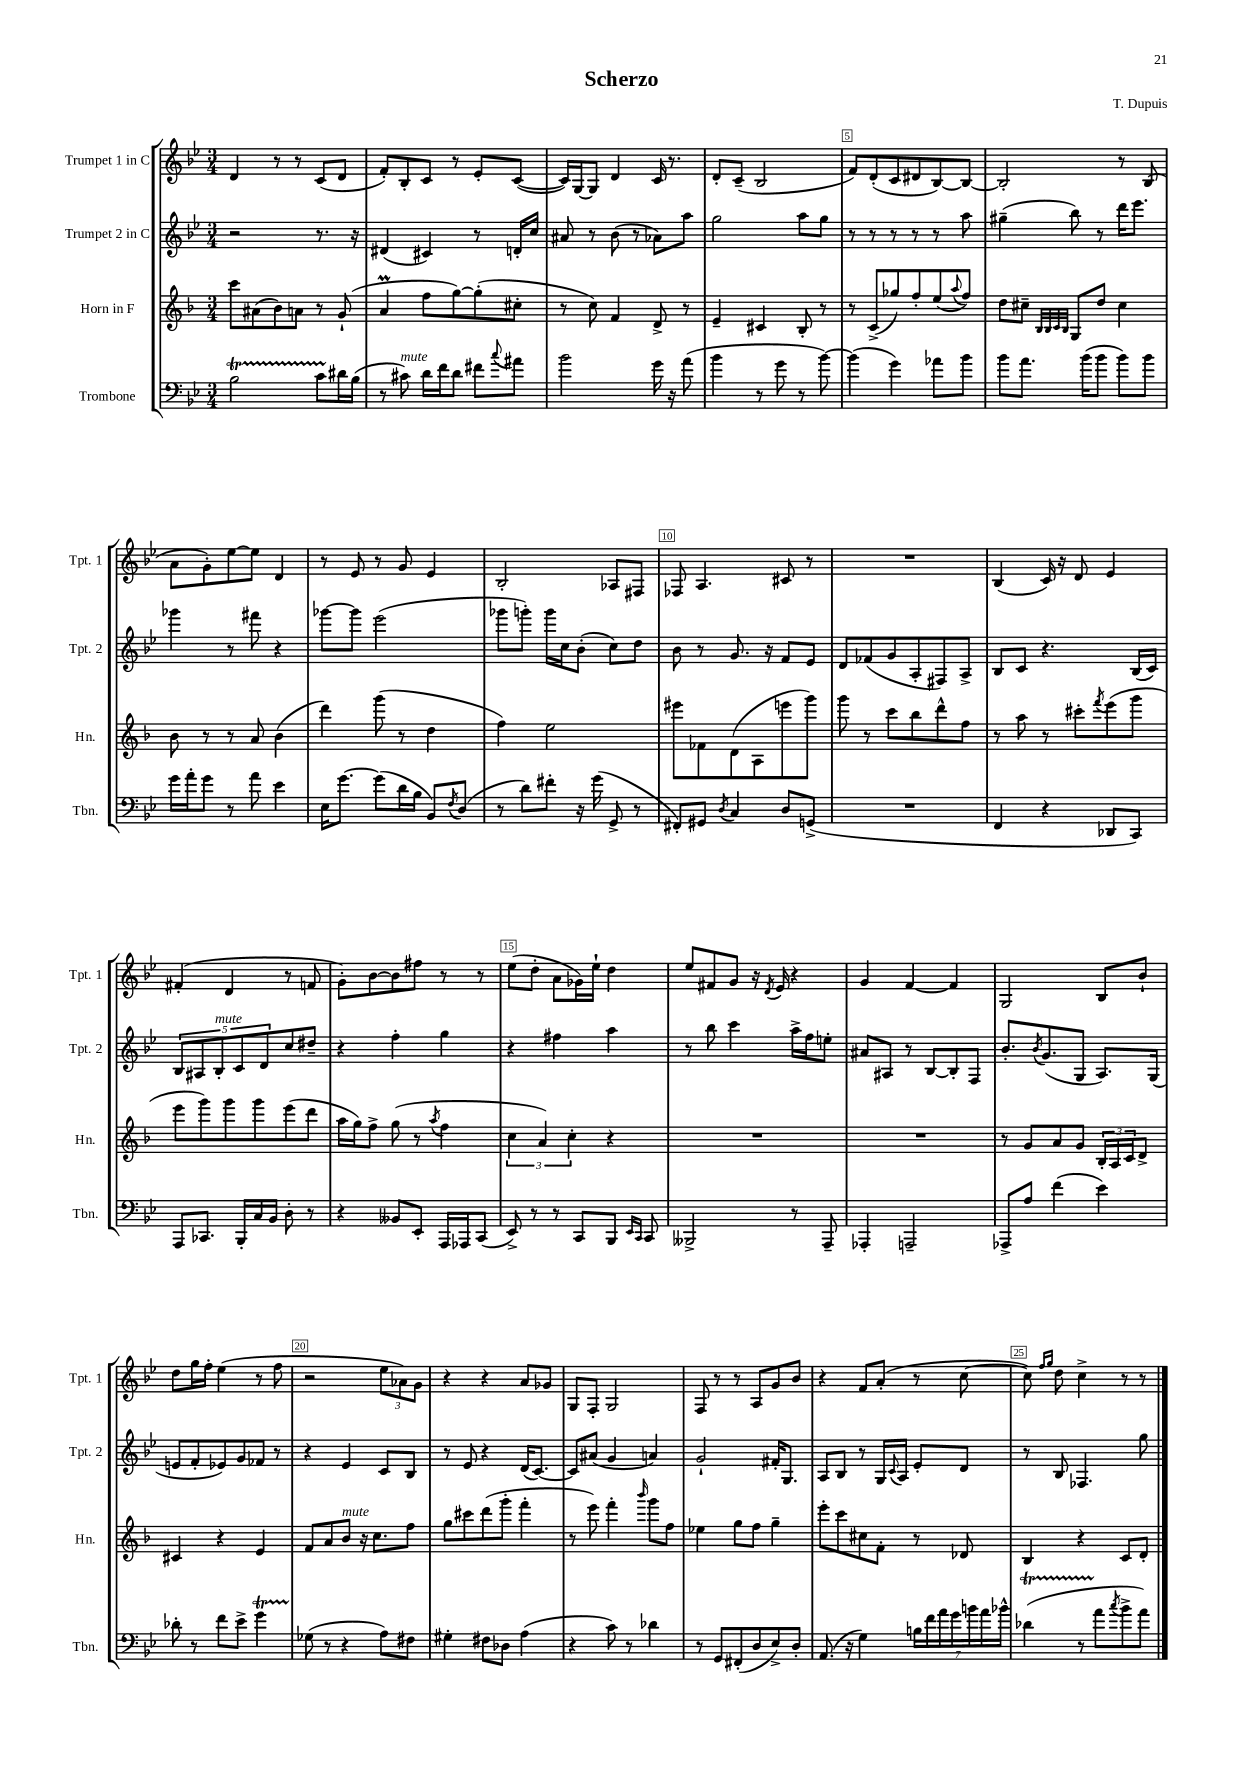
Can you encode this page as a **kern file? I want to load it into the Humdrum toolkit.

**kern	**kern	**kern	**kern
*part4	*part3	*part2	*part1
*staff4	*staff3	*staff2	*staff1
*I"Trombone	*I"Horn in F	*I"Trumpet 2 in C	*I"Trumpet 1 in C
*I'Tbn.	*I'Hn.	*I'Tpt. 2	*I'Tpt. 1
*clefF4	*clefG2	*clefG2	*clefG2
*k[b-e-]	*k[b-]	*k[b-e-]	*k[b-e-]
*M3/4	*M3/4	*M3/4	*M3/4
=1	=1	=1	=1
2B-T\	8ccc\L	2r	4d/
.	(8a#X\	.	.
.	8b-\)	.	8r
.	8an\J	.	8r
8cTTT\L	8r	8.r	(8c/L
16d#X\L	(8g`/	.	8d/J
(16B-\JJ	.	16r	.
=2	=2	=2	=2
8r	4am/	(4d#X/	8f'/L)
!LO:TX:a:i:t=mute	!	!	!
8c#X\)	.	.	8B-'/
16d\LL	8ff\L	4c#X/)	8c/J
16f\J	.	.	.
8d\J	[8gg\)	.	8r
8f#X\L	(8gg'\]	8r	8e-'/L
8qqcc/	.	.	.
8a#X\J	8cc#X'\J	16dn'/LL	([8c/J
.	.	16cc/JJ	.
=3	=3	=3	=3
2b-\	8r	8a#X/	16c/LL])
.	.	.	[16G/J
.	8cc\)	8r	8G/J]
.	4f/	(8b-\	4d/
.	.	8r	.
16g\	8d^/	8a-X\L)	16c/
16r	.	.	8.r
(8a\	8r	8aa\J	.
=4	=4	=4	=4
4b-\	4e~/	2gg\	8d'/L
.	.	.	(8c~/J
8r	4c#X/	.	2B-/
8g\	.	.	.
8r	8B-'/	8aa\L	.
[8b-\)	8r	8gg\J	.
=5	=5	=5	=5
(4b-\]	8r	8r	8f/L)
.	(8c^/L	8r	(8d'/
4g\)	8gg-X/)	8r	8c/
.	8ff'/	8r	8d#X/
8a-X\L	(8ee/	8r	[8B-/)
.	8qqaa/	.	.
8b-\J	8ff/J)	8aa\	8B-/J_
=6	=6	=6	=6
8b-\L	8dd\L	(4gg#X~\	2B-'/]
8.a\J	8cc#X~\J	.	.
.	32qqB-/LLL	.	.
.	32qqB-/	.	.
.	32qqc/	.	.
.	32qqB-/JJJ	.	.
.	8G/L	8bb-\)	.
(16b-\KL	.	.	.
8b-\J	8dd/J	8r	.
8b-\L)	4cc#\	16ddd\KL	8r
.	.	8.eee-\J	.
8b-\J	.	.	(8B-/
!!LO:LB:g=z
=7	=7	=7	=7
16g\LL	8b-\	4ggg-X\	8a\L
16a'\J	.	.	.
8g\J	8r	.	8g'\)
8r	8r	8r	[8ee-\
8a\	8a/	8fff#X\	8ee-\J]
4e-\	(4b-\	4r	4d/
=8	=8	=8	=8
16E-\KL	4ddd\)	[8ggg-X\L	8r
[8.g\J	.	.	.
.	.	8ggg-\J]	8e-/
(8g\L]	(8ggg\	(2eee-\	8r
16d\L	8r	.	8g/
16B-\JJ	.	.	.
8BB-/L)	4dd\	.	4e-/
8qF/	.	.	.
(8D/J	.	.	.
=9	=9	=9	=9
8r	4ff\)	8ggg-X\L	2B-'/
8d\L)	.	8gggn'\J)	.
8f#X'\J	2ee\	16ggg\LL	.
.	.	16cc\J	.
16r	.	(8b-'\J	.
(16g\	.	.	.
8GG^/	.	8cc\L)	8A-X/L
8r	.	8dd\J	8F#X/J
=10	=10	=10	=10
8FF#X'/L)	8eee#X\L	8b-\	8F-X/
8GG#X/J	8f-X\	8r	4.A/
8qD/	.	.	.
4C/	(8d\	8.g/	.
.	8A\	.	.
.	.	16r	.
8D/L	8eeen\	8f/L	8c#X/
(8GGn^/J	8ggg\J)	8e-/J	8r
=11	=11	=11	=11
2.r	8ggg\	8d/L	2.r
.	8r	(8f-X/	.
.	8ccc\L	8g/	.
.	8bb-\	8A'/	.
.	8ddd^^\	8F#X/)	.
.	8ff\J	8A^/J	.
=12	=12	=12	=12
4FF/	8r	8B-/L	(4B-/
.	8aa\	8c/J	.
4r	8r	4.r	16c/)
.	.	.	16r
.	8ccc#X'\L	.	8d/
.	8qfff/	.	.
8DD-X/L	(8eee\	.	4e-/
8CC/J)	8ggg\J	(16B-/LL	.
.	.	16c/JJ)	.
!!LO:LB:g=z
=13	=13	=13	=13
8AAA/L	8eee\L	10B-/L	(4f#X'/
.	.	10A#X/	.
8.CC-X/J	8ggg\)	.	.
!	!	!LO:TX:a:i:t=mute	!
.	.	10B-'/	.
.	8ggg\	.	4d/
.	.	10c/	.
16BBB-'/LL	.	.	.
16C/	8ggg\	.	.
.	.	10d/	.
16BB-/JJ	.	.	.
8D'\	(8eee\	8cc/	8r
8r	8ddd\J	8dd#X~/J	8fn/
=14	=14	=14	=14
4r	16aa\LL	4r	8g'\L)
.	16gg\J)	.	.
.	8ff^\J	.	[8b-\
8BB--X/L	(8gg\	4ff'\	8b-\]
8EE-'/J	8r	.	8ff#X\J
.	8qaa/	.	.
16AAA/LL	4ff\	4gg\	8r
16AAA-X/J	.	.	.
(8CC/J	.	.	8r
=15	=15	=15	=15
8EE-^/)	6cc\	4r	(8ee-\L
8r	.	.	8dd'\J
.	6a/)	.	.
8r	.	4ff#X\	8a\L
.	6cc'\	.	.
8CC/L	.	.	16g-X\L)
.	.	.	16ee-`\JJ
8BBB-/J	4r	4aa\	4dd\
16qqEE-/LL	.	.	.
16qqCC/JJ	.	.	.
8CC/	.	.	.
=16	=16	=16	=16
2BBB--X^/	2.r	8r	8ee-/L
.	.	8bb-\	8f#X/
.	.	4ccc\	8g/J
.	.	.	16r
.	.	.	8qd/
.	.	.	16e-/
8r	.	16aa^\LL	4r
.	.	16ff\J	.
8AAA~/	.	8een'\J	.
=17	=17	=17	=17
4AAA-X'/	2.r	8a#X/L	4g/
.	.	8A#X/J	.
2AAAn~/	.	8r	[4f/
.	.	[8B-/L	.
.	.	8B-'/]	4f/]
.	.	8F/J	.
=18	=18	=18	=18
8AAA-X^/L	8r	8.b-'/L	2G/
8A/J	8g/L	.	.
.	.	8qb-/	.
.	.	(8.g/	.
(4f\	8a/	.	.
.	8g/J	8G/J	.
4e-\)	24B-'/LL	8.A/L)	8B-/L
.	24A/	.	.
.	24c/J	.	.
.	8d^/J	.	8b-`/J
.	.	(16G/Jk	.
!!LO:LB:g=z
=19	=19	=19	=19
8d-X'\	4c#X/	8en/L	8dd\L
8r	.	8f'/	16gg\L
.	.	.	16ff'\JJ
8f\L	4r	8e-X/)	(4ee-\
8e-^\J	.	8g/	.
4gT\	4e/	8f-X/J	8r
.	.	8r	8ff\
=20	=20	=20	=20
(8G-X\	8f/L	4r	2r
8r	8a/	.	.
!	!LO:TX:a:i:t=mute	!	!
4r	8b-/J	4e-/	.
.	16r	.	.
.	8.cc\L	.	.
8A\L)	.	8c/L	12ee-\L
.	.	.	12a-X\)
8F#X\J	8ff\J	8B-/J	.
.	.	.	12g\J
=21	=21	=21	=21
4G#X'\	8gg\L	8r	4r
.	8ccc#X\	8e-/	.
8F#X\L	(8ddd\	4r	4r
8D-X\J	8ggg'\J	.	.
(4A\	4fff'\	(16d/KL	8a/L
.	.	[8.c/J)	.
.	.	.	8g-X/J
=22	=22	=22	=22
4r	8r	8c/L]	8G/L
.	8eee\)	(8a#X/J	8F'/J
8c\)	4fff'\	4g/	2G/
8r	.	.	.
.	16qqbbb-/	.	.
4d-X\	8ggg\L	4an/)	.
.	8ff\J	.	.
=23	=23	=23	=23
8r	4ee-X\	2g`/	8F/
8GG/L	.	.	8r
(8FF#X'/	8gg\L	.	8r
8D/	8ff\J	.	8A/L
8E-^/)	4gg~\	16f#X'/KL	8g/
.	.	8.G/J	.
8D'/J	.	.	8b-/J
=24	=24	=24	=24
(8.AA/	8eee'\L	8A/L	4r
.	8ccc\	8B-/J	.
16r	.	.	.
4G\)	8cc#X\	8r	8f/L
.	8f'\J	16G/LL	(8a'/J
.	.	8qqc/	.
.	.	16A/JJ	.
28Bn\LL	8r	8e-'/L	8r
28f\	.	.	.
28a\	.	.	.
28g\	.	.	.
.	8d-X/	8d/J	[8cc\
28bn\	.	.	.
28a\	.	.	.
28b-X^^\JJ	.	.	.
=25	=25	=25	=25
(4d-XT\	4B-/	8r	8cc\])
.	.	.	16qqff/LL
.	.	.	16qqgg/JJ
.	.	8B-/	8dd\
8r	4r	4.F-X/	4cc^\
8a\L	.	.	.
8qcc/	.	.	.
8b-^\	8c/L	.	8r
8a\J)	8d'/J	8gg\	8r
==	==	==	==
*-	*-	*-	*-
